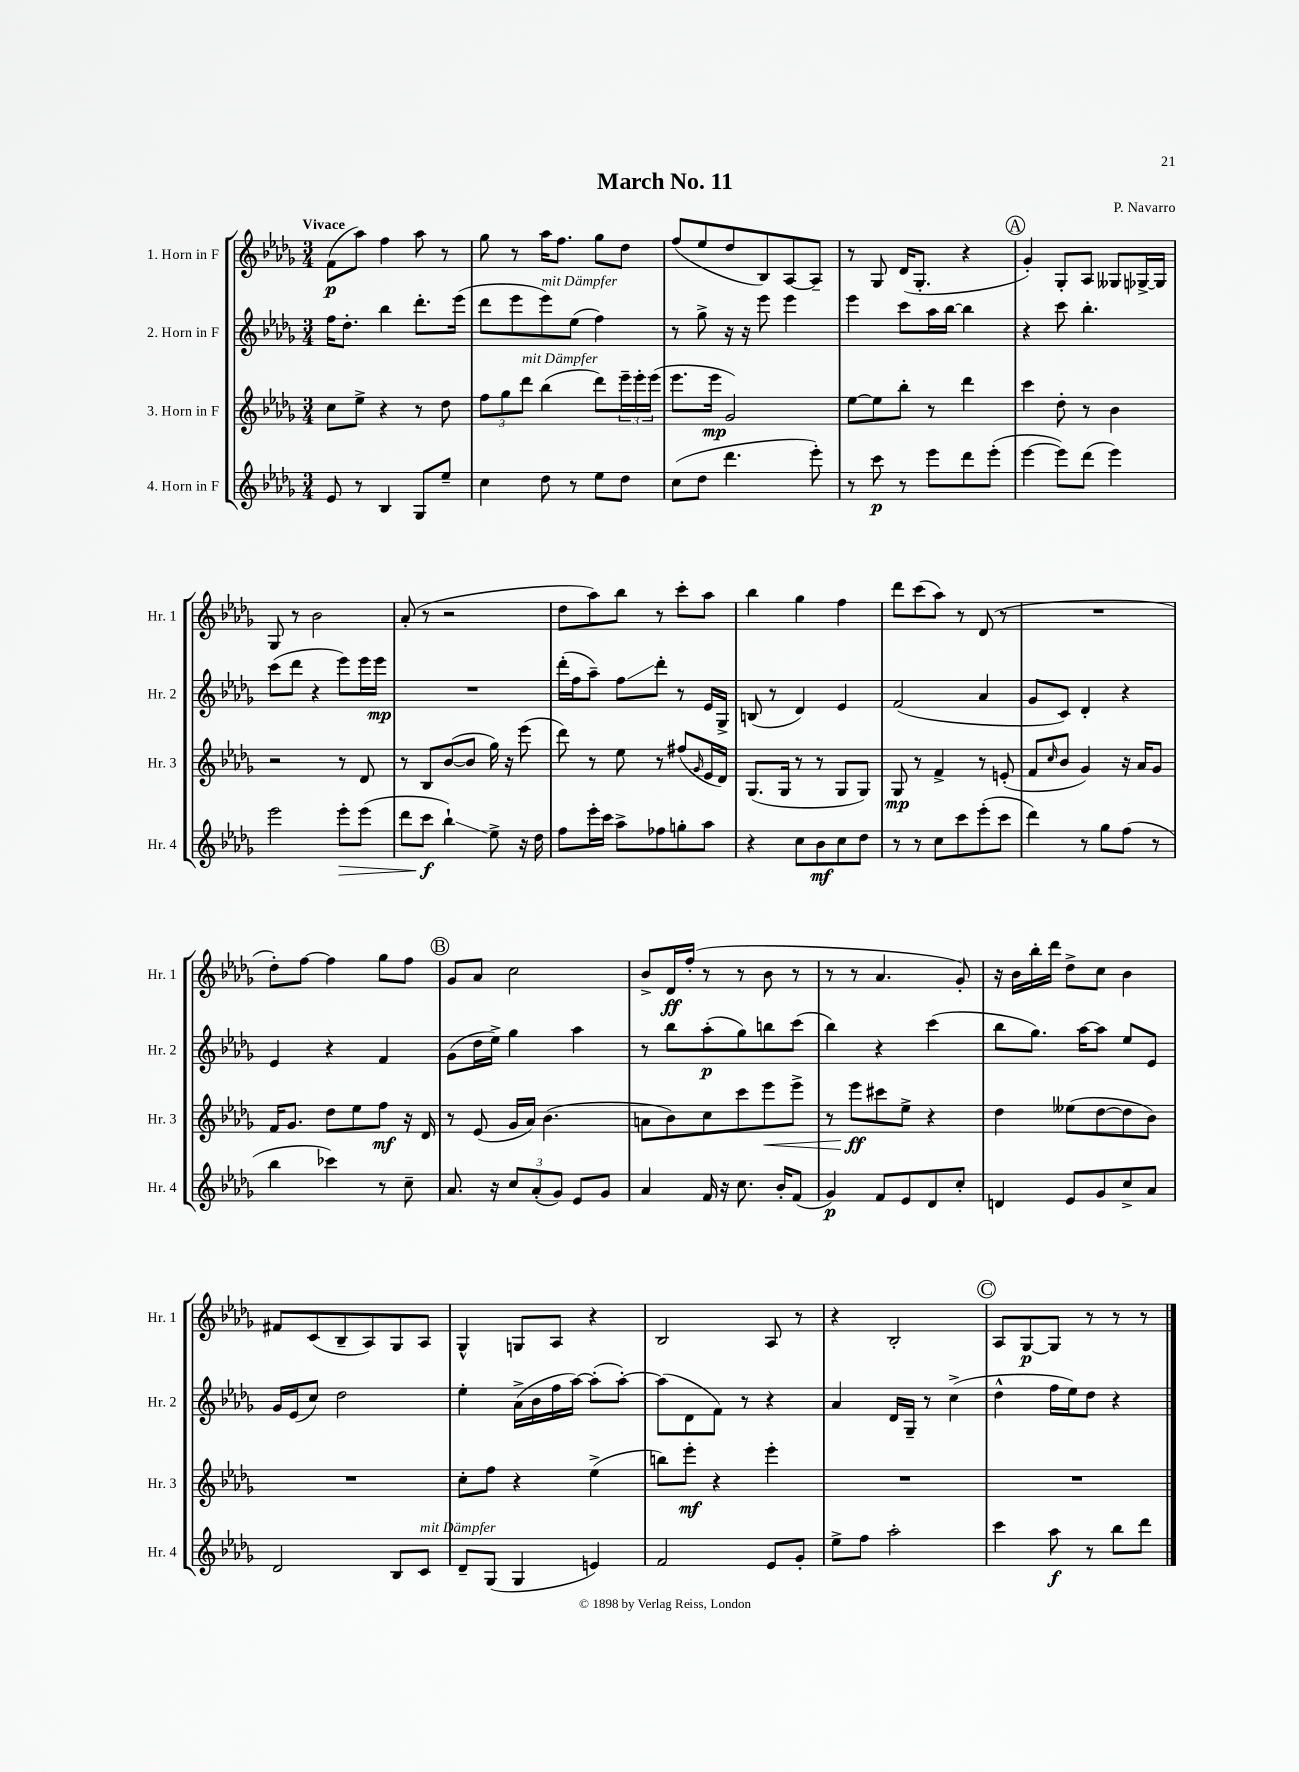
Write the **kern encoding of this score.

**kern	**kern	**kern	**kern
*staff4	*staff3	*staff2	*staff1
*clefG2	*clefG2	*clefG2	*clefG2
*k[b-e-a-d-g-]	*k[b-e-a-d-g-]	*k[b-e-a-d-g-]	*k[b-e-a-d-g-]
*M3/4	*M3/4	*M3/4	*M3/4
8e-	8cc	16ff	(8f
.	.	8.dd-'	.
8r	8ee-^	.	8aa-)
4B-	4r	4bb-	4ff
8G-	8r	8.ddd-'	8aa-
8ee-~	8dd-	.	8r
.	.	(16eee-	.
=	=	=	=
4cc	12ff	8ddd-	8gg-
.	12gg-	.	.
.	.	8eee-	8r
.	12ddd-	.	.
8dd-	(4bb-	8eee-)	16aa-
.	.	.	8.ff
8r	.	(8ee-	.
8ee-	8ddd-)	4ff)	8gg-
8dd-	24eee-~	.	8dd-
.	24eee-'	.	.
.	(24eee-	.	.
=	=	=	=
(8cc	8.eee-	8r	(8ff
8dd-	.	8gg-^	8ee-
.	16eee-	.	.
4.ddd-	2g-)	16r	8dd-
.	.	16r	.
.	.	8eee-	8B-)
.	.	4eee-	[8A-
8eee-')	.	.	8A-~]
=	=	=	=
8r	[8ee-	4eee-	8r
8ccc	8ee-]	.	8G-
8r	8bb-'	8ccc	(16d-
.	.	.	8.G-'
8eee-	8r	16aa-	.
.	.	[16bb-	.
8ddd-	4ddd-	4bb-]	4r
(8eee-'	.	.	.
=	=	=	=
[4eee-	4ccc	4r	4g-')
8eee-])	8dd-'	8ccc	8G-'
(8ddd-	8r	4.bb-'	8A-
4eee-)	4b-	.	8G--
.	.	.	[16G-^
.	.	.	16G-]
=	=	=	=
2eee-	2r	(8ccc	8G-
.	.	8ddd-	8r
.	.	4r	2b-
8eee-'	8r	8eee-)	.
(8eee-	8d-	16eee-	.
.	.	16eee-	.
=	=	=	=
8ddd-	8r	2.r	(8a-'
8ccc	8B-	.	8r
4bb-`)	([8b-	.	2r
.	8b-]	.	.
8ee-^	16gg-)	.	.
.	16r	.	.
16r	(8eee-	.	.
16dd-	.	.	.
=	=	=	=
8ff	8ddd-)	(16ddd-'	8dd-
.	.	16ff	.
16eee-'	8r	8aa-~)	8aa-)
16ccc	.	.	.
8aa-^	8ee-	8ff	8bb-
8ff-	8r	8ddd-'	8r
8gg'	(8ff#	8r	8ccc'
.	16qqg-	.	.
8aa-	16e-	16e-	8aa-
.	16d-)	16G-^	.
=	=	=	=
4r	(8.G-	(8B	4bb-
.	.	8r	.
.	16G-	.	.
8cc	8r	4d-)	4gg-
8b-	8r	.	.
8cc	8G-	4e-	4ff
8dd-	8G-)	.	.
=	=	=	=
8r	8G-	(2f	8ddd-
8r	8r	.	(8ccc
8cc	4f^	.	8aa-)
8ccc	.	.	8r
(8eee-'	8r	4a-	(8d-
8ccc	(8e'	.	8r
=	=	=	=
4ddd-)	8f	8g-	2.r
.	16qqcc	.	.
.	8b-	8c)	.
8r	4g-)	4d-'	.
8gg-	.	.	.
(8ff	16r	4r	.
.	16a-	.	.
8r	8g-	.	.
=	=	=	=
4bb-	16f	4e-	8dd-')
.	8.g-	.	.
.	.	.	[8ff
4ccc-)	8dd-	4r	4ff]
.	8ee-	.	.
8r	8ff	4f	8gg-
8cc~	16r	.	8ff
.	16d-	.	.
=	=	=	=
8.a-	8r	(8g-	8g-
.	(8e-	16dd-	8a-
16r	.	16ee-^)	.
12cc	16g-	4gg-	2cc
.	16a-)	.	.
(12a-'	.	.	.
.	(4.b-	.	.
12g-)	.	.	.
8e-	.	4aa-	.
8g-	.	.	.
=	=	=	=
4a-	8a	8r	8b-^
.	8b-)	8bb-	16d-
.	.	.	(16ff'
16f	8cc	(8aa-'	8r
16r	.	.	.
8.cc	8ccc	8gg-)	8r
.	8eee-	8bb	8b-
16b-'	.	.	.
(8f	8eee-^	(8ccc	8r
=	=	=	=
4g-)	8r	4bb-)	8r
.	8eee-	.	8r
8f	8ccc#	4r	4.a-
8e-	8ee-^	.	.
8d-	4r	(4ccc	.
8cc'	.	.	8g-')
=	=	=	=
4d	4dd-	8bb-	16r
.	.	.	16b-
.	.	8.gg-)	16bb-'
.	.	.	16ddd-
8e-	(8ee--	.	8dd-^
.	.	[16aa-	.
8g-	[8dd-	8aa-]	8cc
8cc^	8dd-]	8ee-	4b-
8a-	8b-)	8e-	.
=	=	=	=
2d-	2.r	16g-	8f#
.	.	(16e-	.
.	.	8cc)	(8c
.	.	2dd-	8B-~
.	.	.	8A-)
8B-	.	.	8G-
8c	.	.	8A-
=	=	=	=
8d-~	8cc'	4ee-'	4G-^^
(8G-	8ff	.	.
4G-	4r	(16a-^	8G
.	.	16b-	.
.	.	16ff	8A-
.	.	[16aa-)	.
4e)	(4ee-^	(8aa-']	4r
.	.	[8aa-')	.
=	=	=	=
2f	8bb)	(8aa-]	2B-
.	8eee-'	8d-	.
.	4r	8f)	.
.	.	8r	.
8e-	4eee-'	4r	8A-
8g-'	.	.	8r
=	=	=	=
8ee-^	2.r	4a-	4r
8ff	.	.	.
2aa-'	.	16d-	2B-'
.	.	16G-~	.
.	.	8r	.
.	.	(4cc^	.
=	=	=	=
4ccc	2.r	4dd-^^	8A-
.	.	.	[8G-
8aa-	.	16ff	8G-]
.	.	16ee-)	.
8r	.	8dd-	8r
8bb-	.	4r	8r
8ddd-	.	.	8r
==	==	==	==
*-	*-	*-	*-
